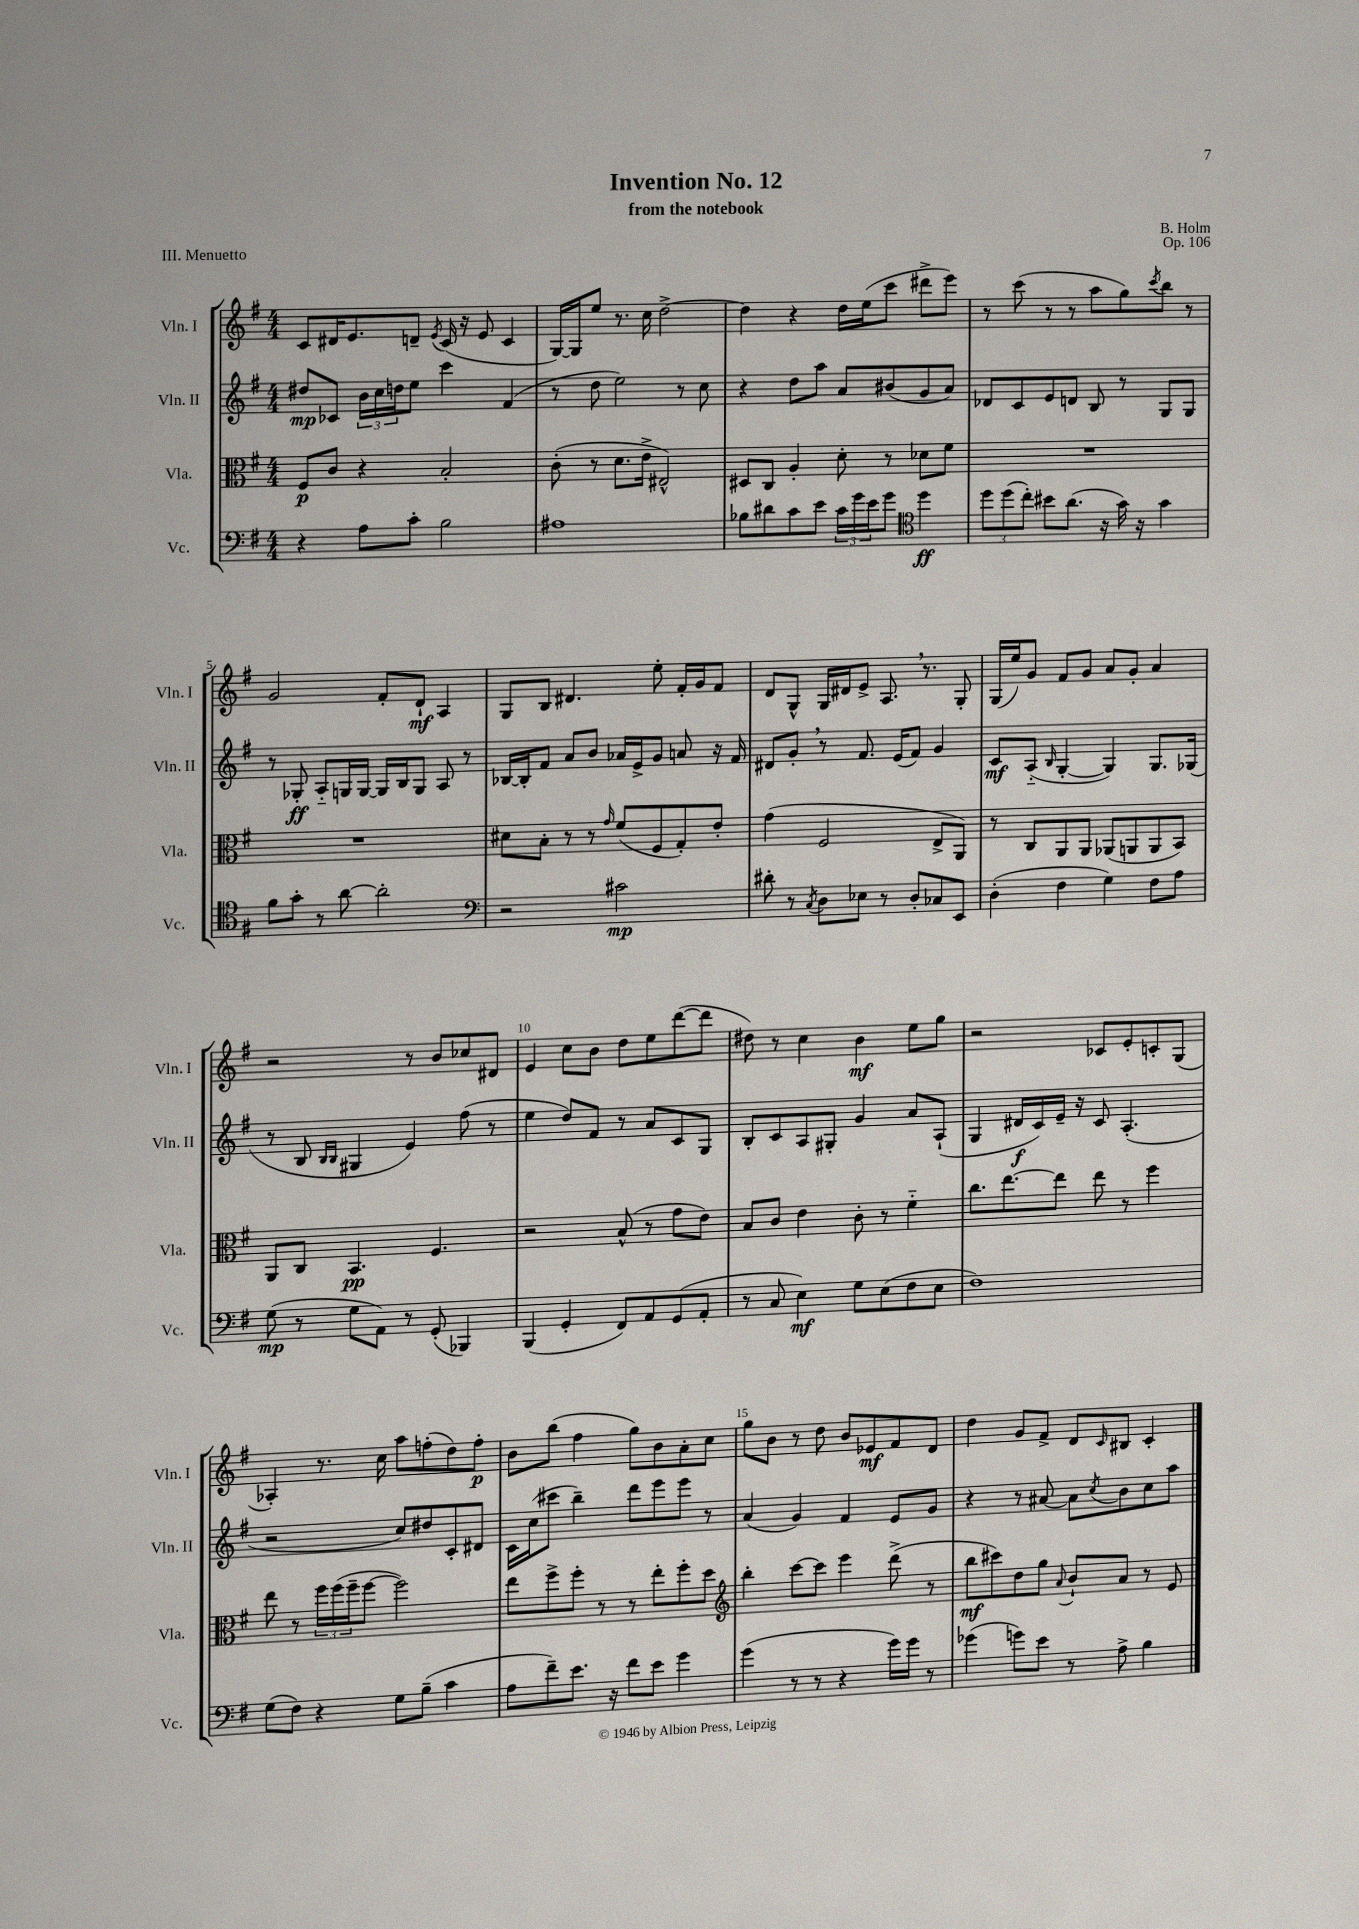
\header { title = "Invention No. 12" composer = "B. Holm" subtitle = "from the notebook" opus = "Op. 106" piece = "III. Menuetto" }
<<
\new StaffGroup <<
\new Staff = "s0" \with { instrumentName = "Vln. I" shortInstrumentName = "Vln. I" } {
    \clef treble \key g \major \numericTimeSignature \time 4/4
    c'8 dis'16 e'8. d'8-- \acciaccatura { e'8 } c'16( r16 e'8 c'4 |
    g16~) g16 e''8 r8. c''16 d''2~-> |
    d''4 r4 d''16 e''16( c'''8 dis'''8-> e'''8) |
    r8 c'''8( r8 r8 a''8 g''8) \acciaccatura { c'''8 } b''8 r8 |
    g'2 fis'8-. d'8-!\mf a4 |
    g8 b8 dis'4. e''8-. fis'16-. g'16 fis'8 |
    d'8 g8-^ g16 dis'16 e'8-> a8. \breathe r8. g8-. |
    g16( e''16) g'8 fis'8 g'8 a'8 g'8-. a'4 |
    r2 r8 b'8 ces''8 dis'8 |
    e'4 c''8 b'8 d''8 e''8 d'''8~( d'''8 |
    dis''8) r8 c''4 b'4\mf e''8 g''8 |
    r2 ces'8 e'8-. c'8-. g8( |
    aes4-.) r8. c''16 a''8 f''8-.( d''8) f''8-.\p |
    b'8 b''8( fis''4 g''8) b'8 a'8-. c''8 |
    g''8 b'8 r8 d''8 b'8 ees'8\mf fis'8 d'8 |
    d''4 g'8 fis'8-> d'8 \grace { c'16 } bis8 c'4-. \bar "|." |
}
\new Staff = "s1" \with { instrumentName = "Vln. II" shortInstrumentName = "Vln. II" } {
    \clef treble \key g \major \numericTimeSignature \time 4/4
    dis''8\mp ces'8 \tuplet 3/2 { b'16 c''16 d''16 } e''8 c'''4 fis'4( |
    r8 d''8 e''2) r8 c''8 |
    r4 d''8 a''8 a'8 bis'8( g'8 a'8) |
    des'8 c'8 e'8 d'8 b8 r8 g8 g8 |
    r8 ges8-.\ff a8-_ g16 g16~ g16 b16 g8 a8 r8 |
    bes16~ bes16-. fis'8 a'8 b'8 aes'16 e'16-> g'8 a'8 r16 fis'16 |
    dis'8 g'8-. \breathe r8 fis'8. e'16( fis'8) g'4 |
    c'8\mf a8-_( \grace { b16 } g4~-. g4) g8. ges16( |
    r8 b8 \grace { b16 b16 } gis4 e'4) fis''8( r8 |
    e''4 d''8) fis'8 r8 a'8 c'8 g8 |
    b8-. c'8 a8 gis8-. g'4 a'8 a8-!( |
    g4 dis'16\f c'16) e'16-- r16 c'8 a4.-.( |
    r2 c''8) dis''8 c'8-. dis'8 |
    c'16 c''16( cis'''8 b''4--) d'''8 e'''8 e'''8 r8 |
    a'4( g'4) fis'4 e'8 g'8 |
    r4 r8 ais'8~ ais'8 \acciaccatura { c''8 } b'8 c''8 a''8 \bar "|." |
}
\new Staff = "s2" \with { instrumentName = "Vla." shortInstrumentName = "Vla." } {
    \clef alto \key g \major \numericTimeSignature \time 4/4
    fis8\p c'8 r4 b2-. |
    c'8-.( r8 d'8. e'16-> eis2-^) |
    dis8 c8 a4-. d'8-. r8 des'8 fis'8 |
    R1 |
    R1 |
    dis'8 b8-. r8 r8 \grace { g'16 } fis'8( fis8 g8-.) e'8-. |
    g'4( fis2 e8-> a,8) |
    r8 c8 a,8 a,8 aes,8( a,8 a,8 b,8) |
    a,8 c8 b,4.\pp fis4. |
    r2 b8-^( r8 g'8 e'8) |
    b8 c'8 e'4 c'8-. r8 fis'4-_ |
    c''8. e''8.~ e''8 e''8 r8 fis''4 |
    e''8 r8 \tuplet 3/2 { fis''16 fis''16( fis''16-- } fis''8~ fis''2) |
    e''8 fis''8-> fis''8-. r8 r8 e''8-. fis''8-. d''8 |
    \clef treble b''4-. c'''8~ c'''8 e'''4 d'''8->( r8 |
    b''8\mf cis'''8) d''8 g''8 \appoggiatura { a'8 } b'8-! a'8 r8 e'8 \bar "|." |
}
\new Staff = "s3" \with { instrumentName = "Vc." shortInstrumentName = "Vc." } {
    \clef bass \key g \major \numericTimeSignature \time 4/4
    r4 a8 c'8-. b2 |
    ais1 |
    bes8 dis'8 c'8 e'8 \tuplet 3/2 { c'16 g'16 e'16 } g'8 \clef tenor d''4\ff |
    \tuplet 3/2 { d''8 d''8( c''8-.) } bis'8 a'8.( r16 g'16) r16 g'4 |
    fis'8 g'8-. r8 a'8~ a'2-. |
    \clef bass r2 cis'2\mp |
    dis'8-. r8 \acciaccatura { c8 } d8 ees8 r8 d8-. ces8 e,8 |
    d4-.( fis4 g4) fis8 a8 |
    g8\mp( r8 g8 a,8) r8 g,8-.( bes,,4) |
    b,,4( g,4-. fis,8) a,8 g,8( a,8-. |
    r8 c8 e4\mf) g8 e8( fis8 e8 |
    fis1) |
    g8( fis8) r4 g8 b8--( c'4 |
    a8 fis'8--) e'8. r16 fis'8 e'8 g'4 |
    g'4( r8 r8 r4 g'16) g'16 r8 |
    ges'4( g'8) e'8 r8 a8-> b4 \bar "|." |
}
>>
>>
\layout { \context { \Score \override BarNumber.break-visibility = ##(#f #t #t) barNumberVisibility = #(every-nth-bar-number-visible 5) } }
